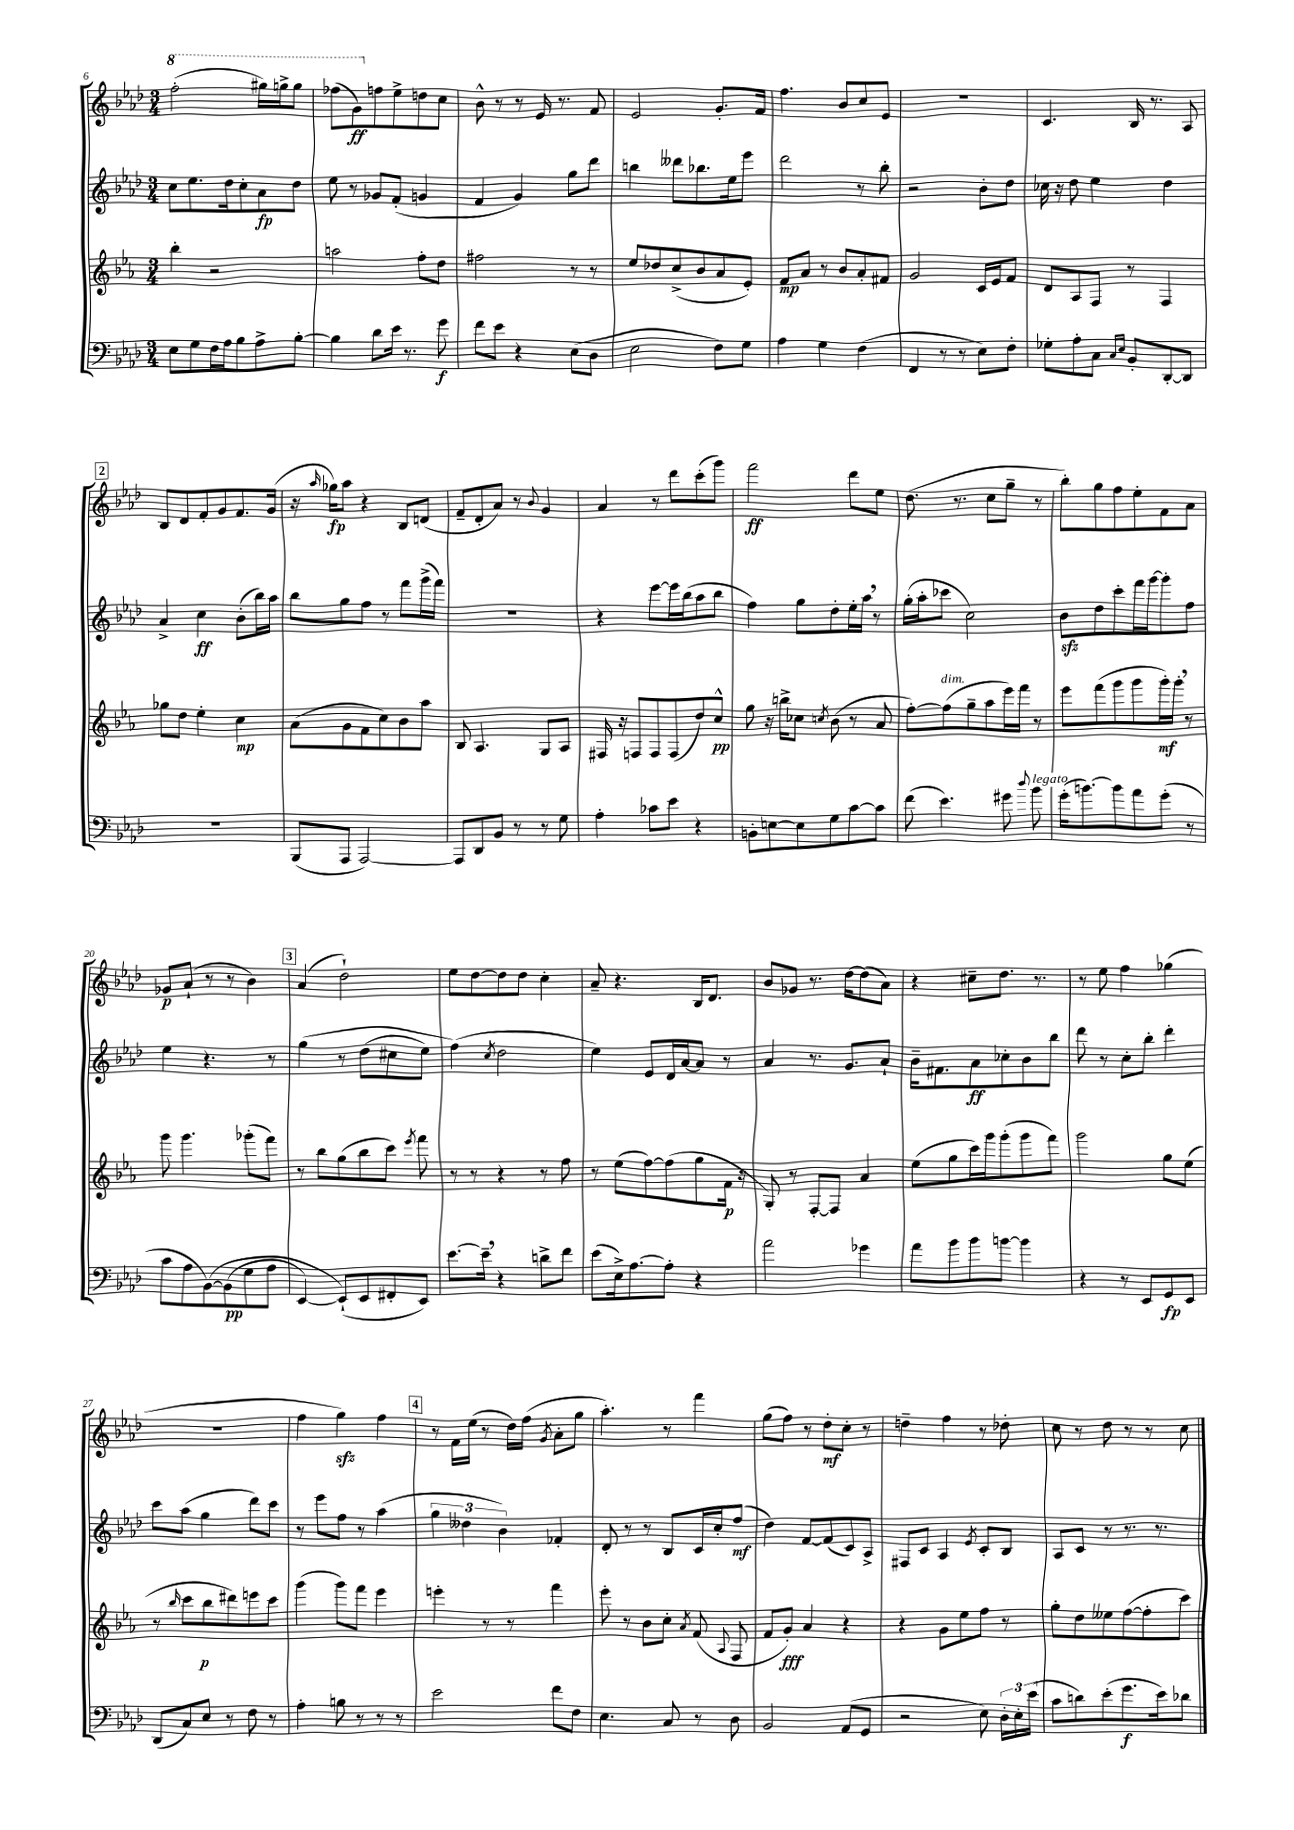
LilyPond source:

<<
\new StaffGroup <<
\new Staff = "s0" {
    \clef treble \key aes \major \numericTimeSignature \time 3/4
    \autoBeamOff \ottava #1 f'''2-.( gis'''16[) g'''16-> g'''8] |
    fes'''8[( g''8\ff) \ottava #0 f''!8 ees''8-> d''8 c''8] |
    bes'8-^ r8 r8 ees'16 r8. f'8 |
    ees'2 g'8.[-. f'16] |
    f''4. bes'8[ c''8 ees'8] |
    R2. |
    c'4. bes16 r8. aes8 |
    \mark \markup { \box "2" } bes8[ des'8 f'8-. g'8 f'8. g'16]( |
    r16 \grace { aes''16 } ges''16[\fp) aes''8] r4 bes8[ d'8]( |
    f'8[-- des'8-. aes'8]) r8 \appoggiatura { bes'8 } g'4 |
    aes'4 r8 des'''8[ c'''8-.( g'''8]) |
    f'''2\ff des'''8[ ees''8] |
    des''8.( r8. c''8[ g''8]-- r8 |
    bes''8[-.) g''8 f''8 ees''8-. f'8 aes'8] |
    ges'8[\p aes'8]-!( r8 r8 bes'4) |
    \mark \markup { \box "3" } aes'4( des''2-!) |
    ees''8[ des''8~ des''8 des''8] c''4-. |
    aes'8-- r4. bes16[ des'8.] |
    bes'8[ ges'8] r8. des''16[~ des''8( aes'8]) |
    r4 cis''8[-- des''8.] r8. |
    r8 ees''8 f''4 ges''4( |
    R2. |
    f''4 g''4\sfz) f''4 |
    \mark \markup { \box "4" } r8 f'16[ ees''16]( r8 des''16[) f''16]( \acciaccatura { g'8 } aes'8[-. g''8] |
    aes''4.-.) r8 f'''4 |
    g''8[( f''8]) r8 des''8[-.\mf c''8]-. r8 |
    d''4-- f''4 r8 des''8-. |
    c''8 r8 des''8 r8 r8 c''8 \bar "|." |
}
\new Staff = "s1" {
    \clef treble \key aes \major \numericTimeSignature \time 3/4
    \autoBeamOff c''8[ ees''8. des''16 c''8-. aes'8\fp des''8] |
    ees''8 r8 ges'8[ f'8]-.( g'4 |
    f'4 g'4) g''8[ des'''8] |
    b''4 deses'''8[ bes''8. ees''16 ees'''8] |
    des'''2 r8 bes''8-. |
    r2 bes'8[-. des''8] |
    ces''16 r16 des''8 ees''4 des''4 |
    \mark \markup { \box "2" } aes'4-> c''4\ff bes'8[-.( bes''16) aes''16] |
    bes''8[ g''8 f''8] r8 f'''8[ g'''16->( f'''16]) |
    R2. |
    r4 ees'''8[~ ees'''16 bes''16( aes''8 bes''8] |
    f''4) g''8[ des''8-. ees''16-. aes''16] \breathe r8 |
    g''16[-.( aes''16-. ces'''8] c''2) |
    bes'8[\sfz des''8 c'''8-. f'''16 g'''16~ g'''8-. f''8] |
    ees''4 r4. r8 |
    \mark \markup { \box "3" } g''4\( r8 des''8[( cis''8 ees''8]) |
    f''4(\) \acciaccatura { c''8 } des''2 |
    ees''4) ees'8[ des'16 aes'16~ aes'8] r8 |
    aes'4 r8. g'8.[ aes'8]-! |
    bes'16[-- fis'8. aes'8\ff ces''8-. bes'8 bes''8] |
    des'''8 r8 c''8[-. bes''8]-. des'''4-. |
    c'''8[ aes''8]( g''4 des'''8[) c'''8] |
    r8 ees'''8[ f''8] r8 aes''4( |
    \mark \markup { \box "4" } \tuplet 3/2 { g''4 deses''4 bes'4) } fes'4-. |
    des'8-. r8 r8 bes8[ c'16 c''16-. f''8]\mf( |
    des''4) f'8[~ f'8( c'8) aes8]-> |
    fis8[ c'8] aes4 \acciaccatura { ees'8 } c'8[-. bes8] |
    aes8[ c'8] r8 r8. r8. \bar "|." |
}
\new Staff = "s2" {
    \clef treble \key ees \major \numericTimeSignature \time 3/4
    \autoBeamOff bes''4-. r2 |
    a''2 f''8[-. d''8] |
    fis''2 r8 r8 |
    ees''8[ des''8 c''8->( bes'8 aes'8 ees'8]-.) |
    f'8[\mp aes'8] r8 bes'8[ aes'8-. fis'8] |
    g'2 c'16[ ees'16 f'8] |
    d'8[ aes8 f8] r8 f4 |
    \mark \markup { \box "2" } ges''8[ d''8] ees''4-. c''4\mp |
    aes'8[( g'8 f'8 c''8) bes'8 aes''8] |
    bes8 aes4. g8[ aes8] |
    fis16 r16 f8[ f8 f8( d''8) c''8]-^\pp |
    g''8 r16 b''16[-> ces''8] \acciaccatura { c''8 } bes'8( r8 aes'8 |
    f''8[~-.) f''8^\markup { \italic "dim." }( g''8-- aes''8 ees'''16) f'''16] r8 |
    ees'''8[ f'''8( g'''8 g'''8 g'''16-.\mf) g'''16]-. \breathe r8 |
    g'''8 g'''4. ges'''8[-.( f'''8]) |
    \mark \markup { \box "3" } r8 bes''8[ g''8( bes''8 c'''8]) \acciaccatura { ees'''8 } f'''8 |
    r8 r8 r4 r8 f''8 |
    r8 ees''8[( f''8~) f''8( g''8 f'16]\p r16 |
    g8-.) r8 f8[~-. f8] aes'4 |
    ees''8[( g''8 c'''16) g'''16 g'''8-.( g'''8 f'''8]) |
    g'''2 g''8[ ees''8]( |
    r8 \grace { bes''16 } c'''8[ bes''8\p dis'''8) e'''8 c'''8] |
    g'''4( g'''8[) f'''8] ees'''4 |
    \mark \markup { \box "4" } e'''4-. r8 r8 f'''4 |
    ees'''8-. r8 bes'8[ c''8]-. \acciaccatura { aes'8 } f'8( \appoggiatura { aes8 } f8 |
    f'8[ g'8]-.\fff) aes'4 r4 |
    r4 g'8[ ees''8 f''8] r8 |
    g''8[-. d''8 eeses''8 f''8~( f''8-. c'''8]) \bar "|." |
}
\new Staff = "s3" {
    \clef bass \key aes \major \numericTimeSignature \time 3/4
    \autoBeamOff ees8[ g8 f16 aes16 bes8 aes8-> bes8]~-. |
    bes4 des'8[ ees'16] r8. g'8\f |
    f'8[ ees'8] r4 ees8[( des8] |
    ees2 f8[) g8] |
    aes4 g4 f4( |
    f,4 r8 r8 ees8[) f8]-. |
    ges8[-. aes8-. c8] \grace { c16[ ees16] } bes,8[-. des,8~-. des,8] |
    \mark \markup { \box "2" } R2. |
    bes,,8[( aes,,8] aes,,2~) |
    aes,,8[ des,8 bes,8] r8 r8 g8 |
    aes4-. ces'8[ ees'8] r4 |
    b,8[-. e8~ e8 g8 c'8~ c'8] |
    f'8( ees'4.) gis'8 \appoggiatura { des''8 } bes'8^\markup { \italic "legato" } |
    g'16[-.( b'8.~) b'8 aes'8 g'8]-.( r8 |
    c'8[ aes8 bes,8~)\( bes,8\pp( g8 aes8] |
    \mark \markup { \box "3" } ees,4~) ees,8[-!(\) ees,8 fis,8-. ees,8]) |
    ees'8.[~ ees'16]-- \breathe r4 d'8[-> f'8] |
    ees'8[( ees16->) aes8.~ aes8]-. r4 |
    aes'2 ges'4 |
    aes'8[ bes'8 bes'8 b'8]~ b'4 |
    r4 r8 ees,8[ g,8\fp ees,8] |
    des,8[( c8) ees8] r8 f8 r8 |
    aes4-. b8 r8 r8 r8 |
    \mark \markup { \box "4" } ees'2 f'8[ f8] |
    ees4. c8 r8 des8 |
    bes,2 aes,8[( g,8] |
    r2 ees8) \tuplet 3/2 { des16[-. ees16-. ees'16]( } |
    c'8[ d'8) ees'8-.( g'8.\f ees'16) des'8] \bar "|." |
}
>>
>>
\layout { \context { \Score currentBarNumber = #6 } }
